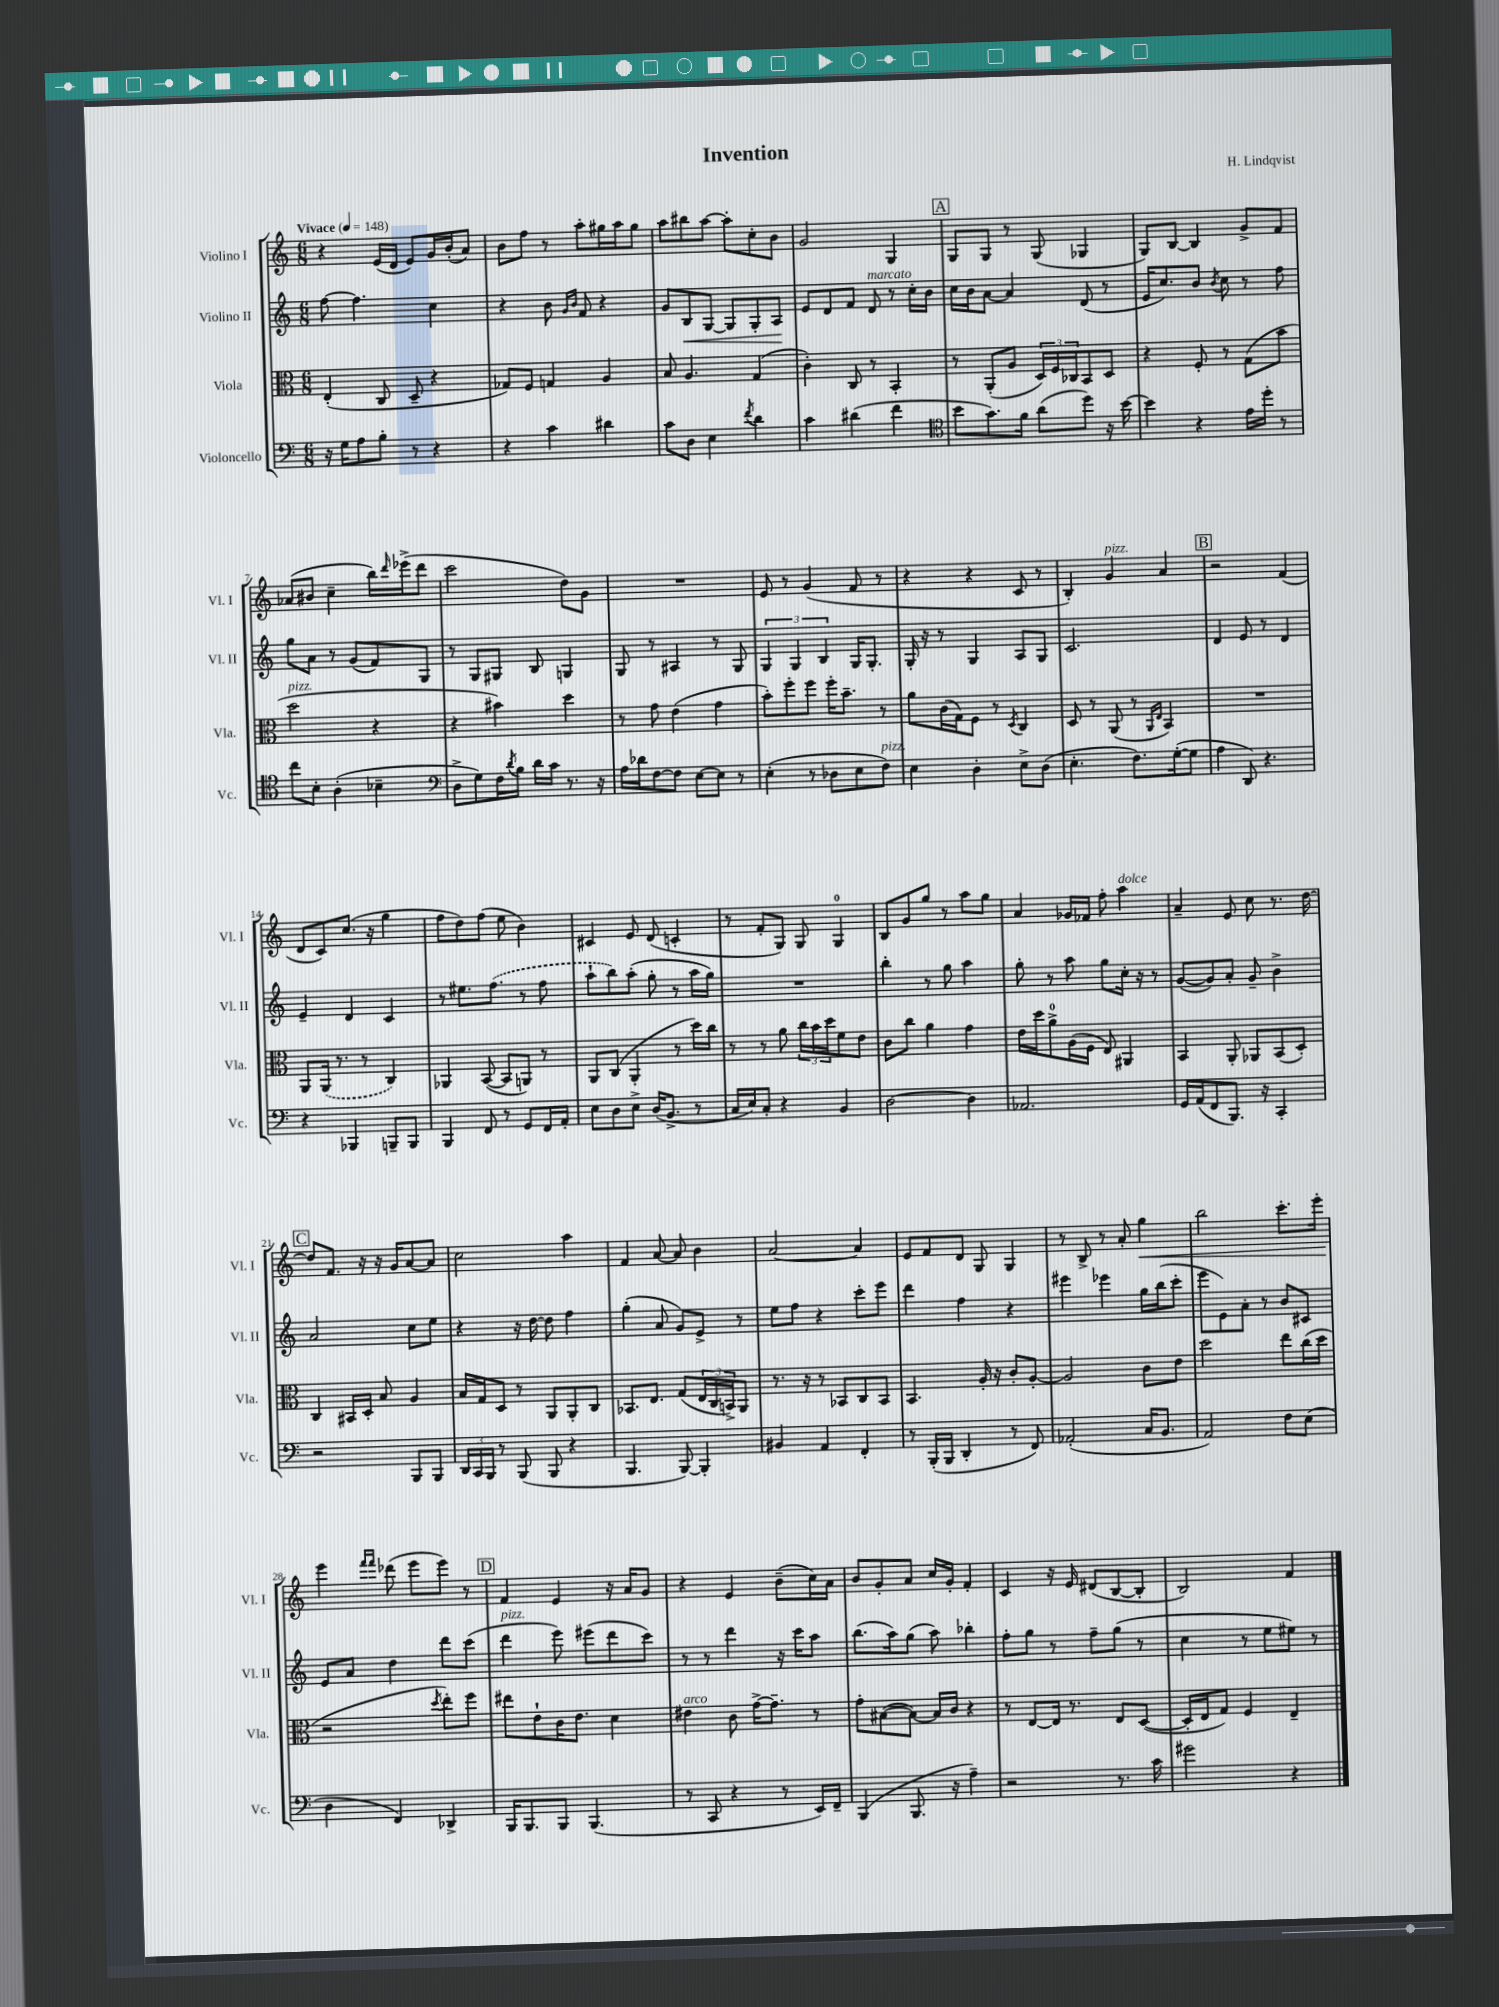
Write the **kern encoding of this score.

**kern	**kern	**kern	**dynam	**kern	**dynam
*part4	*part3	*part2	*part2	*part1	*part1
*staff4	*staff3	*staff2	*staff2	*staff1	*staff1
*I"Violoncello	*I"Viola	*I"Violino II	*	*I"Violino I	*
*I'Vc.	*I'Vla.	*I'Vl. II	*	*I'Vl. I	*
*clefF4	*clefC3	*clefG2	*	*clefG2	*
*k[]	*k[]	*k[]	*	*k[]	*
*M6/8	*M6/8	*M6/8	*	*M6/8	*
*MM148	*MM148	*MM148	*	*MM148	*
=1	=1	=1	=1	=1	=1
!	!	!	!	!LO:TX:a:B:t=Vivace	!
16r	(4E'/	[8ff\	.	4r	.
16G\KL	.	.	.	.	.
8A\	.	4.ff\]	.	.	.
8B'\J	8C/	.	.	(16e/LL	.
.	.	.	.	16d/JJ	.
8r	8D~/	.	.	8e/L)	.
4r	4r	4cc\	.	16g/L	.
.	.	.	.	(16b'/J	.
.	.	.	.	8a/J)	.
=2	=2	=2	=2	=2	=2
4r	8G-X/L)	4r	.	8b\L	.
.	8F/J	.	.	8ff\J	.
4c\	4Gn/	8b\	.	8r	.
.	.	16qqg/LL	.	.	.
.	.	16qqb/JJ	.	.	.
.	.	8f/	.	8aa'\L	.
4d#X\	4A/	4r	.	16gg#X\L	.
.	.	.	.	16aa\J	.
.	.	.	.	8gg#\J	.
=3	=3	=3	=3	=3	=3
8c\L	8B/	8g/L	.	8aa\L	.
!	!	!	!LO:HP:b	!	!
8D\J	4.A/	8B/	<	8bb#X\	.
4E\	.	[8G/J	.	[8aa\J	.
.	.	8G/L]	.	8aa'\L]	.
8qf/	.	.	.	.	.
4d\	(4G/	8G'/	.	8cc'\	.
.	.	8A/J	.	8b\J	.
.	.	.	[	.	.
=4	=4	=4	=4	=4	=4
4c\	4c'\)	8e/L	.	2g/	.
.	.	8d/	.	.	.
(4d#X\	8C/	8f/J	.	.	.
!	!	!LO:TX:a:i:t=marcato	!	!	!
.	8r	8d/	.	.	.
4f\	4BB'/	8r	.	4G/	.
.	.	16cc'\LL	.	.	.
.	.	16b\JJ	.	.	.
!!LO:REH:place=s1:t=A
=5	=5	=5	=5	=5	=5
*clefC4	*	*	*	*	*
8b\L	8r	16cc\LL	.	8G/L	.
.	.	16b\J	.	.	.
8.g\)	(8AA'/L	[8a\J	.	8G/J	.
.	8A/J	4a/]	.	8r	.
16f\Jk	.	.	.	.	.
(8a\L	24D/LL)	.	.	(8G/	.
.	24F/	.	.	.	.
.	24C-X/J	.	.	.	.
8dd\J)	8BB/	(8d/	.	4G-X/	.
16r	8D/J	8r	.	.	.
[16b\	.	.	.	.	.
=6	=6	=6	=6	=6	=6
4b\]	4r	16e/KL	.	8G/L)	.
.	.	8.cc/)	.	.	.
.	.	.	.	[8B/J	.
4r	8F'/	8b/J	.	4B/]	.
.	.	8qb/	.	.	.
.	8r	8cc\	.	.	.
16e\LL	(8G\L	8r	.	8g^/L	.
16dd'\JJ	.	.	.	.	.
8r	8b\J	8ff\	.	8f/J	.
!!LO:LB:g=z
=7	=7	=7	=7	=7	=7
!	!LO:TX:a:i:t=pizz.	!	!	!	!
8cc\L	2dd\	8gg\L	.	(8a-X/L	.
8B'\J	.	8a\J	.	8b#X/J	.
(4A'\	.	8r	.	4cc~\	.
.	.	(8g/L	.	.	.
4B-X~\	4r	8f/)	.	16bb\LL)	.
.	.	.	.	16qqddd/	.
.	.	.	.	(16eee-X^\J	.
.	.	8G/J	.	8ddd\J	.
=8	=8	=8	=8	=8	=8
*clefF4	*	*	*	*	*
8D^\L	4r	8r	.	2ccc\	.
8G\)	.	8G/L	.	.	.
16F\L	4b#X\)	8G#X/J	.	.	.
8qd/	.	.	.	.	.
16B\JJ	.	.	.	.	.
16d\LL	.	8B/	.	.	.
16c\JJ	.	.	.	.	.
8.r	4dd\	4Gn/	.	8dd\L)	.
.	.	.	.	8g\J	.
16r	.	.	.	.	.
=9	=9	=9	=9	=9	=9
16A\LL	8r	8G/	.	2.r	.
16d-X\J	.	.	.	.	.
[8F\	8g\	8r	.	.	.
8F\J]	(4e\	4A#X/	.	.	.
[8E\L	.	.	.	.	.
8E\J]	4g\	8r	.	.	.
8r	.	8G/	.	.	.
=10	=10	=10	=10	=10	=10
(4E'\	8b'\L)	6G/	.	8e/	.
.	8ff'\	.	.	8r	.
.	.	6G/	.	.	.
8r	8ff\J	.	.	(4g/	.
.	.	6B/	.	.	.
8D-X\L	16ff'\KL	.	.	.	.
.	8.b~\J	.	.	.	.
8E\	.	16G/KL	.	8f/	.
.	.	8.G'/J	.	.	.
!LO:TX:a:i:t=pizz.	!	!	!	!	!
8F\J)	8r	.	.	8r	.
=11	=11	=11	=11	=11	=11
4E\	8a\L	16G'/	.	4r	.
.	.	16r	.	.	.
.	(16c\L	8r	.	.	.
.	16G\J)	.	.	.	.
4D'\	8F\J	4G/	.	4r	.
.	8r	.	.	.	.
.	8qD/	.	.	.	.
8E^\L	4C/	8A/L	.	8c/	.
(8D\J	.	8G/J	.	8r	.
=12	=12	=12	=12	=12	=12
4.E'\	8D/	2.c/	.	4B'/)	.
.	8r	.	.	.	.
!	!	!	!	!LO:TX:a:i:t=pizz.	!
.	(8AA/	.	.	4g/	.
8.F\L)	8r	.	.	.	.
.	16qqAA/LL	.	.	.	.
.	16qqE/JJ	.	.	.	.
.	4BB/)	.	.	4a/	.
([16G'\k	.	.	.	.	.
8G\J]	.	.	.	.	.
!!LO:REH:place=s1:t=B
=13	=13	=13	=13	=13	=13
4A\	2.r	4d/	.	2r	.
8DD/)	.	8e/	.	.	.
4.r	.	8r	.	.	.
.	.	4d/	.	(4f/	.
!!LO:LB:g=z
=14	=14	=14	=14	=14	=14
4r	8AA/L	4e~/	.	8d/L	.
.	(16AA/Jk	.	.	8c/)	.
.	8.r	.	.	.	.
4BBB-X/	.	4d/	.	(8.cc/J	.
.	8r	.	.	.	.
.	.	.	.	16r	.
8BBBn~/L	4C/)	4c/	.	4gg\	.
8BBB/J	.	.	.	.	.
=15	=15	=15	=15	=15	=15
4BBB/	4AA-X/	8r	.	8ff\L	.
.	.	8.ee#X\L	.	8dd\)	.
8FF/	([8BB/	.	.	(8ff\J	.
.	.	(8.ff\J	.	.	.
8r	8BB/L]	.	.	8ee\	.
8GG/L	8AAn/J)	8r	.	4b\)	.
16FF/L	8r	8ff\	.	.	.
16AA'/JJ	.	.	.	.	.
=16	=16	=16	=16	=16	=16
8E\L	8AA/L	8aa`\L	.	4c#X/	.
8D\	(8C/J	8bb\)	.	.	.
8E^\J	4AA'/	(8aa'\J	.	8e/	.
(16D/KL	.	8gg'\	.	(8d/	.
8.BB^/J	.	.	.	.	.
.	8r	8r	.	4cn'/	.
8r	16dd\LL)	16aa\LL	.	.	.
.	16cc\JJ	16gg\JJ)	.	.	.
=17	=17	=17	=17	=17	=17
16C/LL	8r	2.r	.	8r	.
16E/J)	.	.	.	.	.
8C'/J	8r	.	.	8f'/L	.
4r	8a\	.	.	8G/J)	.
.	24cc\LL	.	.	8G/	.
.	24b\	.	.	.	.
.	24dd\J	.	.	.	.
4BB/	8f\	.	.	4G/	.
.	8e\J	.	.	.	.
=18	=18	=18	=18	=18	=18
[2D\	8c\L	4bb'\	.	8B/L	.
.	8cc\J	.	.	8g/	.
.	4a\	8r	.	8gg/J	.
.	.	8gg\	.	8r	.
4D\]	4g\	4aa\	.	8aa\L	.
.	.	.	.	8gg\J	.
=19	=19	=19	=19	=19	=19
2.AA-X/	16e\LL	8gg'\	.	4a/	.
.	16dd\J	.	.	.	.
.	8a^\	8r	.	.	.
.	(16A\L	8aa\	.	16g-X/LL	.
.	16F\JJ	.	.	16f-X/JJ	.
.	8E/)	8gg\L	.	8ff'\	.
!	!	!	!	!LO:TX:a:i:t=dolce	!
.	4AA#X/	16cc'\Jk	.	4aa\	.
.	.	16r	.	.	.
.	.	8r	.	.	.
=20	=20	=20	=20	=20	=20
16GG/LL	4BB/	([8g/L	.	4a~/	.
(16AA/J	.	.	.	.	.
8FF/	.	8g/])	.	.	.
8.BBB/J)	8AA'/	8a'/J	.	8e/	.
.	8AA-X/L	8g~/	.	8cc\	.
16r	.	.	.	.	.
4CC'/	(8BB/	4b^\	.	8.r	.
.	8D'/J)	.	.	.	.
.	.	.	.	[16dd\	.
!!LO:LB:g=z
!!LO:REH:place=s1:t=C
=21	=21	=21	=21	=21	=21
2r	4C/	2a/	.	8dd/L]	.
.	.	.	.	8.f/J	.
.	16BB#X/LL	.	.	.	.
.	16D'/JJ	.	.	16r	.
.	8B/	.	.	16r	.
.	.	.	.	16g/KL	.
8BBB/L	4A/	8cc\L	.	[8a/	.
8BBB/J	.	8ee\J	.	8a/J]	.
=22	=22	=22	=22	=22	=22
24DD/LL	16B/LL	4r	.	2cc\	.
24CC/	.	.	.	.	.
.	16G/J	.	.	.	.
24BBB/JJ	.	.	.	.	.
8r	8D/J	.	.	.	.
(8BBB/	8r	16r	.	.	.
.	.	[16dd\	.	.	.
8BBB/	8AA/L	8dd\]	.	.	.
4r	8AA'/	4ff\	.	4aa\	.
.	8C/J	.	.	.	.
=23	=23	=23	=23	=23	=23
4.BBB/	8.BB-X/L	(4gg'\	.	4f/	.
.	8.E/J	.	.	.	.
.	.	8a/	.	[8a/	.
[8BBB/)	(8G/L	8g/L)	.	8a/]	.
4BBB'/]	24E/L	8e^/J	.	4b\	.
.	24C/	.	.	.	.
.	24BBn^/J)	.	.	.	.
.	8AA/J	8r	.	.	.
=24	=24	=24	=24	=24	=24
4BB#X/	8.r	8ee\L	.	[2a/	.
.	.	8ff\J	.	.	.
.	16r	.	.	.	.
4AA/	8r	4r	.	.	.
.	8BB-X/L	.	.	.	.
4FF'/	8C/	8ccc'\L	.	4a/]	.
.	8BB-/J	8eee\J	.	.	.
=25	=25	=25	=25	=25	=25
8r	4.BB/	4ddd\	.	8e/L	.
(16BBB'/LL	.	.	.	8f/	.
16BBB/JJ	.	.	.	.	.
4DD'/	.	4ff\	.	8d/J	.
.	16A'/	.	.	8G/	.
.	16r	.	.	.	.
8r	8c'/L	4r	.	4G/	.
8FF/)	[8A'/J	.	.	.	.
=26	=26	=26	=26	=26	=26
(2AA-X'/	2A/]	4eee#X\	.	8r	.
.	.	.	.	8B^/	.
.	.	4eee-X\	.	8r	.
.	.	.	.	8a'/	.
!	!	!	!	!	!LO:HP:b
16C/KL	8c\L	16gg\LL	.	4gg\	<
8.BB/J	.	(16bb\J	.	.	.
.	8e\J	8ccc'\J	.	.	.
=27	=27	=27	=27	=27	=27
2AA/)	2dd\	8eee\L	.	2bb\	.
.	.	8e\)	.	.	.
.	.	8a'\J	.	.	.
.	.	8r	.	.	.
8F\L	8ee\L	8b/L	.	8.ccc'\L	.
(8E\J	(16cc\L	8c#X/J	.	.	.
.	16dd\JJ	.	.	16eee'\Jk	.
!!LO:LB:g=z
=28	=28	=28	=28	=28	=28
4D\	2r	8e/L	.	4eee\	.
.	.	8a/J	.	.	.
.	.	.	.	16qqfff/LL	.
.	.	.	.	16qqfff/JJ	.
4FF/)	.	4dd\	.	(8ddd-X\	[
.	.	.	.	8eee\L	.
.	8qdd/	.	.	.	.
4DD-X^/	8ee'\L)	8ddd\L	.	8eee\J)	.
.	8ff\J	(8ccc\J	.	8r	.
!!LO:REH:place=s1:t=D
=29	=29	=29	=29	=29	=29
!	!	!LO:TX:a:i:t=pizz.	!	!	!
16BBB/KL	8ee#X\L	4ddd\	.	4f/	.
8.BBB/	.	.	.	.	.
.	8e`\	.	.	.	.
8BBB/J	16c\K	8eee\)	.	4e/	.
.	8.e\J	.	.	.	.
(4.BBB/	.	(8eee#X\L	.	.	.
.	4d\	8ddd\	.	16r	.
.	.	.	.	16a/KL	.
.	.	8ccc\J)	.	8g/J	.
=30	=30	=30	=30	=30	=30
!	!LO:TX:a:i:t=arco	!	!	!	!
8r	4e#X\	8r	.	4r	.
8CC/	.	8r	.	.	.
4r	8c\	4ddd\	.	4e/	.
.	[16g^\KL	.	.	.	.
.	8.g~\J]	.	.	.	.
8r	.	16r	.	(8b~\L	.
.	.	16ccc\KL	.	.	.
16EE/LL)	8r	8aa\J	.	16cc\L)	.
16FF~/JJ	.	.	.	16a\JJ	.
=31	=31	=31	=31	=31	=31
(4BBB/	8g'\L	(8.bb\L	.	8b/L	.
.	([8B#X\	.	.	8g'/	.
.	.	16aa\k)	.	.	.
8.BBB/	8B#\J_)	(8gg\J	.	8a/J	.
.	16B#/LL]	8aa\)	.	16cc/LL	.
16r	16c/JJ	.	.	16g'/JJ	.
4A~\)	4r	4bb-X'\	.	4f'/	.
=32	=32	=32	=32	=32	=32
2r	8r	8ff'\L	.	4c/	.
.	[8E/L	8gg\J	.	.	.
.	16E/Jk]	8r	.	16r	.
.	8.r	.	.	16e/	.
.	.	8ff~\L	.	(8d#X/L	.
8.r	8E/L	(8gg\J	.	[8B/	.
.	([8D/J	8r	.	8B'/J]	.
16c\	.	.	.	.	.
=33	=33	=33	=33	=33	=33
2g#X\	16D'/LL]	4cc\	.	2B/)	.
.	16E/J	.	.	.	.
.	8G/J)	.	.	.	.
.	4F/	8r	.	.	.
.	.	8ee\L	.	.	.
4r	4E~/	8ee#X\J)	.	4f/	.
.	.	8r	.	.	.
==	==	==	==	==	==
*-	*-	*-	*-	*-	*-
